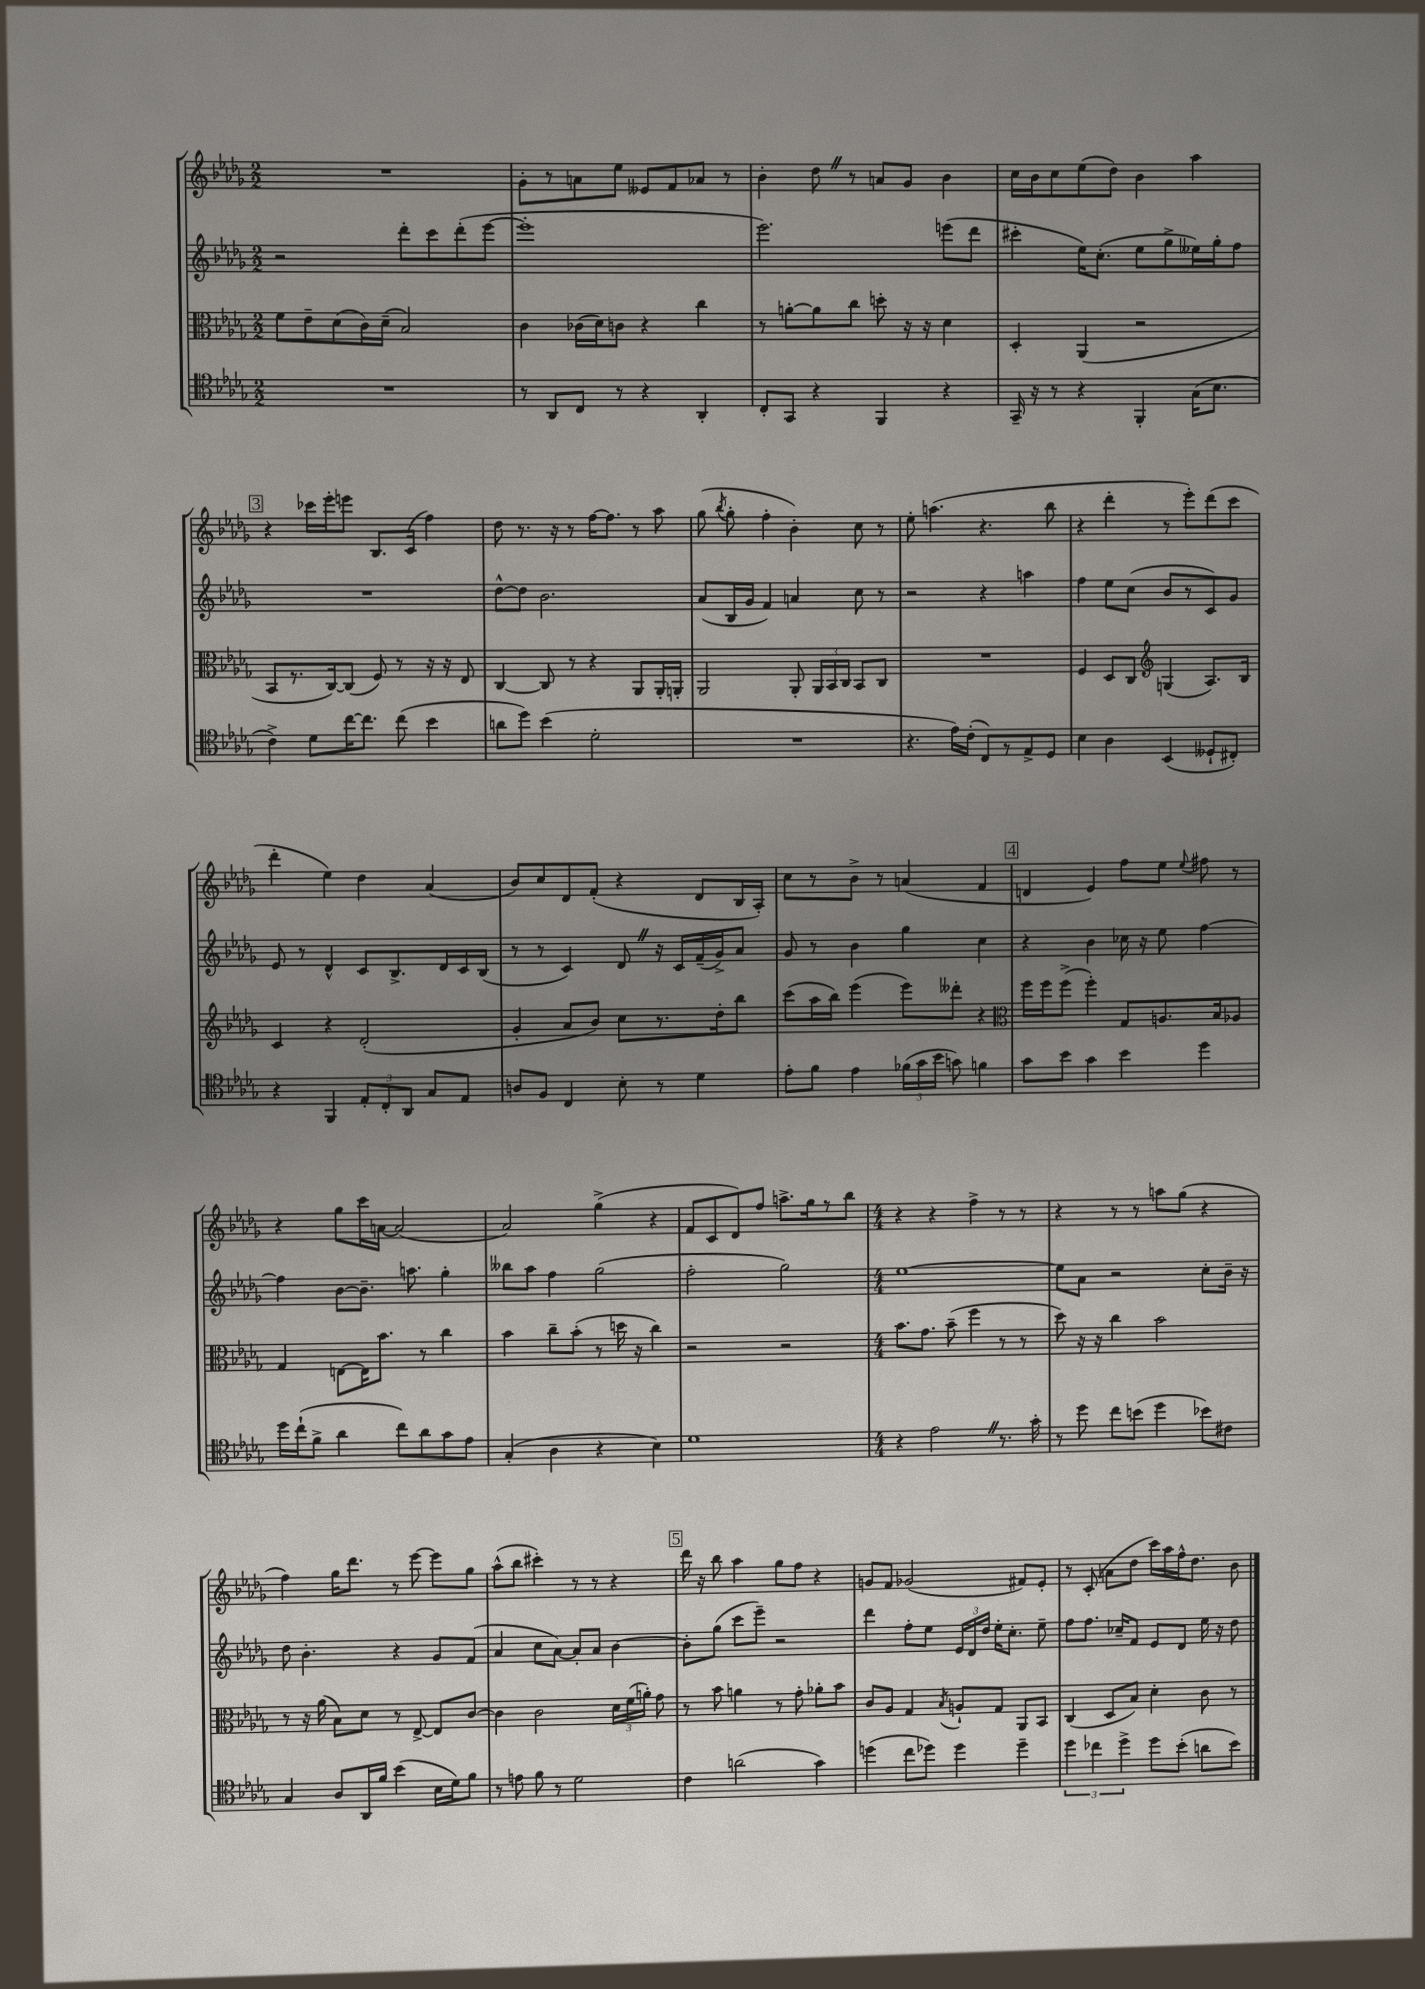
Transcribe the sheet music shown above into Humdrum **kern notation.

**kern	**kern	**kern	**kern
*staff4	*staff3	*staff2	*staff1
*clefC4	*clefC3	*clefG2	*clefG2
*k[b-e-a-d-g-]	*k[b-e-a-d-g-]	*k[b-e-a-d-g-]	*k[b-e-a-d-g-]
*M2/2	*M2/2	*M2/2	*M2/2
1r	8f\L	2r	1r
.	8e-~\	.	.
.	(8d-\	.	.
.	16c\L)	.	.
.	(16d-~\JJ	.	.
.	2B-/)	8ddd-'\L	.
.	.	8ccc\	.
.	.	(8ddd-'\	.
.	.	[8eee-\J	.
=	=	=	=
8r	4c\	1eee-']	8g-'\L
8AA-/L	.	.	8r
8C/J	(16c-\LL	.	8a\
.	16d-\J)	.	.
8r	8c\J	.	8ee-\J
4r	4r	.	8e--/L
.	.	.	8f/
4AA-'/	4cc\	.	8a-/J
.	.	.	8r
=	=	=	=
8C'/L	8r	2.eee-\)	4b-'\
8GG-/J	[8a'\L	.	.
4r	8a\]	.	8dd-\
.	8cc\J	.	8r
4FF/	8dd'\	.	8a/L
.	16r	.	8g-/J
.	16r	.	.
4r	4d-\	(8eee\L	4b-\
.	.	8ddd-\J	.
=	=	=	=
16GG-~/	4D-'/	4ccc#'\	16cc\LL
16r	.	.	16b-\J
8r	.	.	8cc\
4r	(4AA-/	16ee-\LK)	(8ee-\
.	.	(8.cc'\J	.
.	.	.	8dd-\J)
4FF'/	2r	8ee-\L	4b-\
.	.	8gg-^\	.
(16G-\LK	.	16ee--\L)	4aa-\
8.B-\J	.	16gg-'\J	.
.	.	8ff\J	.
=	=	=	=
4c^\)	8BB-/L	1r	4r
.	8.r	.	.
8d-\L	.	.	16ccc-\LL
.	[16C/k)	.	16eee-'\J
[16cc\K	(8C/]J	.	8eee\J
8.cc\]J	.	.	.
.	8F/)	.	8.B-/L
(8cc\	8r	.	.
.	.	.	(16c/Jk
4b-\	16r	.	4ff\)
.	16r	.	.
.	8E-/	.	.
=	=	=	=
8a\L	[4C/	[8dd-^^\L	8dd-\
8dd-\J)	.	8dd-\]J	8.r
(4b-\	8C/]	2.b-\	.
.	.	.	16r
.	8r	.	8r
2d-'\	4r	.	[16ff\LK
.	.	.	8.ff\]J
.	8AA-/L	.	8r
.	16AA-'/L	.	8aa-\
.	16AA'/JJ	.	.
=	=	=	=
1r	2AA-/	(8a-/L	(8gg-\
.	.	.	8qbb-/
.	.	16B-/L	8gg-'\
.	.	16g-/JJ	.
.	.	4f/)	4ff'\
.	8AA-'/	4a/	4b-'\)
.	24AA-/LL	.	.
.	24BB-/	.	.
.	24C/JJ	.	.
.	8BB-/L	8cc\	8cc\
.	8C/J	8r	8r
=	=	=	=
4.r	1r	2r	8ee-'\
.	.	.	(4.aa\
16e-\LL)	.	.	.
(16c'\JJ	.	.	.
8C/L)	.	4r	4.r
8r	.	.	.
8E-^/	.	4aa\	.
8D-/J	.	.	8bb-\
=	=	=	=
4B-\	4F/	4ff\	4r
4A-\	8D-/L	8ee-\L	4ddd-'\
.	8C/J	(8cc\J	.
*	*clefG2	*	*
(4BB-/	(4G/	8b-/L	8r
.	.	8r	8eee-'\L)
8D--`/L	8.A-/L)	8c/)	(8ddd-\
8C#'/J)	.	8g-/J	8ccc\J
.	16B-/Jk	.	.
=	=	=	=
4r	4c/	8e-/	4ddd-'\
.	.	8r	.
4FF/	4r	4d-^^/	4ee-\)
12E-'/L	(2d-'/	8c/L	4dd-\
12C'/	.	.	.
.	.	8.B-^/	.
12AA-/J	.	.	.
8G-/L	.	.	(4a-/
.	.	16d-/L	.
8E-/J	.	16c/	.
.	.	(16B-/JJ	.
=	=	=	=
8A/L	4g-'/	8r	8b-/L)
8F/J	.	8r	8cc/
4C/	8a-/L	4c/)	8d-/
.	8b-/J)	.	(8f'/J
8B-'\	8cc\L	8d-/	4r
8r	8.r	16r	.
.	.	16c/LL	.
4d-\	.	(16f~/	8d-/L
.	16dd-'\k	16g-^/J)	.
.	8bb-\J	8a-/J	16B-/L
.	.	.	16A-'/JJ)
=	=	=	=
8e-'\L	(8ccc\L	8g-/	8cc\L
8f\J	16aa-\L	8r	8r
.	16bb-\JJ)	.	.
4e-\	(4eee-\	4b-\	8b-^\J
.	.	.	8r
(24f-\LL	8eee-\L)	4gg-\	(4a/
24g-\	.	.	.
24b-\JJ	.	.	.
8g\)	8ddd--'\J	.	.
4f\	4r	4cc\	4f/
=	=	=	=
*	*clefC3	*	*
8g-\L	16ff\LL	4r	4d/
.	16ff\J	.	.
8b-\J	(8ff^\J	.	.
4g-\	4ff'\)	4b-\	4e-/)
4b-\	8G-/L	16cc-\	8ff\L
.	.	16r	.
.	8.A/	8ee-\	8ee-\J
.	.	.	8qqee-/
4dd-\	.	[4ff\	8ff#\
.	16B-/k	.	.
.	8A-/J	.	8r
=	=	=	=
16dd-\LL	4G-/	4ff\]	4r
(16cc`\J	.	.	.
8f^\J	.	.	.
4a-\	[8E\L	[8b-\L	8gg-\L
.	16E\]K	8.b-~\]J	16ccc\L
.	8.b-\J	.	[16a\JJ
8cc\L)	.	.	(2a/]
.	.	8.aa\	.
8a-\	8r	.	.
8g-\	4cc\	4gg-'\	.
8e-\J	.	.	.
=	=	=	=
(4G-'/	4b-\	8bb--\L	2a-/)
.	.	8aa-\J	.
4A-\	8cc~\L	4ff\	.
.	(8b-'\J	.	.
4r	8r	(2gg-\	(4gg-^\
.	16dd\	.	.
.	16r	.	.
4B-\)	4cc\)	.	4r
=	=	=	=
1d-	2r	2ff'\	8f/L
.	.	.	8c/
.	.	.	8d-/)
.	.	.	8ff/J
.	2r	2gg-\)	8.aa^\L
.	.	.	16gg-\k
.	.	.	8r
.	.	.	8bb-\J
=	=	=	=
*M4/4	*M4/4	*M4/4	*M4/4
4r	8.b-\L	[1ee-	4r
.	8.g-\J	.	.
2e-\	.	.	4r
.	(8b-~\	.	.
.	4ff\	.	4ff^\
8.r	8r	.	8r
.	8r	.	8r
16g-'\	.	.	.
=	=	=	=
8r	8dd-\)	8ee-\]L	4r
8dd-\	16r	8a-\J	.
.	16r	.	.
8cc\L	4cc\	2r	8r
(8b\J	.	.	8r
4dd-\	2b-\	.	8aa\L
.	.	.	(8gg-\J
8b-\L)	.	8cc'\L	4r
8c#\J	.	16b-~\Jk	.
.	.	16r	.
=	=	=	=
4G-/	8r	8dd-\	4ff\)
.	16r	4.b-'\	.
.	(16a-\	.	.
8A-/L	8B-\L)	.	16gg-\LK
.	.	.	8.ddd-\J
16AA-/L	8d-\J	.	.
16f/JJ	.	.	.
(4b-\	8r	4r	8r
.	[8E-^/	.	[8eee-\
16B-\LL	8E-/]L	8g-/L	8eee-\]L
16d-\J)	.	.	.
8f\J	[8c/J	(8f/J	8gg-\J
=	=	=	=
8r	4c\]	4a-/	(8aa-^^\L
8e\	.	.	8bb-\J
8f\	2c\	8cc\L	4ccc#'\)
8r	.	[8a-\J)	.
2d-\	.	8a-'/]L	8r
.	.	8a-/J	8r
.	24d-\LL	[4b-\	4r
.	(24f\	.	.
.	24a'\JJ)	.	.
.	8g-\	.	.
=	=	=	=
4c\	8r	8b-'\]L	16ddd-\
.	.	.	16r
.	8b-\	(8gg-\J	8bb-\
(2a\	4a\	8ccc\L	4aa-\
.	.	8eee-~\J)	.
.	8r	2r	8gg-\L
.	8g-'\	.	8ff\J
4g-\)	8a-'\L	.	4r
.	8b-\J	.	.
=	=	=	=
(4dd\	8c/L	4ddd-\	8g/L
.	8A-/J	.	8f/J
8cc\L	4G-/	8ff'\L	(2g-/
8dd-\J)	.	8ee-\J	.
.	8qB-/	.	.
4dd-\	8A`/L	24e-/LL	.
.	.	24d-/	.
.	.	24dd-/JJ	.
.	8G-/J	16ee-'\LK	.
.	.	8.cc'\J	.
4dd-~\	8AA-/L	.	8f#/L)
.	8BB-/J	8ee-~\	8e-'/J
=	=	=	=
6dd-\	(4C/	8ff\L	8r
.	.	8.ff\J	(8c'/
6cc-\	.	.	.
.	8D-/L	.	8a\L
.	.	16cc-~/LK	.
6dd-^\	.	.	.
.	8B-/J)	8f/J	8dd-\J
8dd-\L	4d-'\	8e-/L	16ccc\LL)
.	.	.	16aa-\
(8b-'\J	.	8d-/J	16ff^^\J
.	.	.	8.dd-\J
8a\L	8c\	16ee-\	.
.	.	16r	.
8b-\J)	8r	8dd-\	8b-\
==	==	==	==
*-	*-	*-	*-
